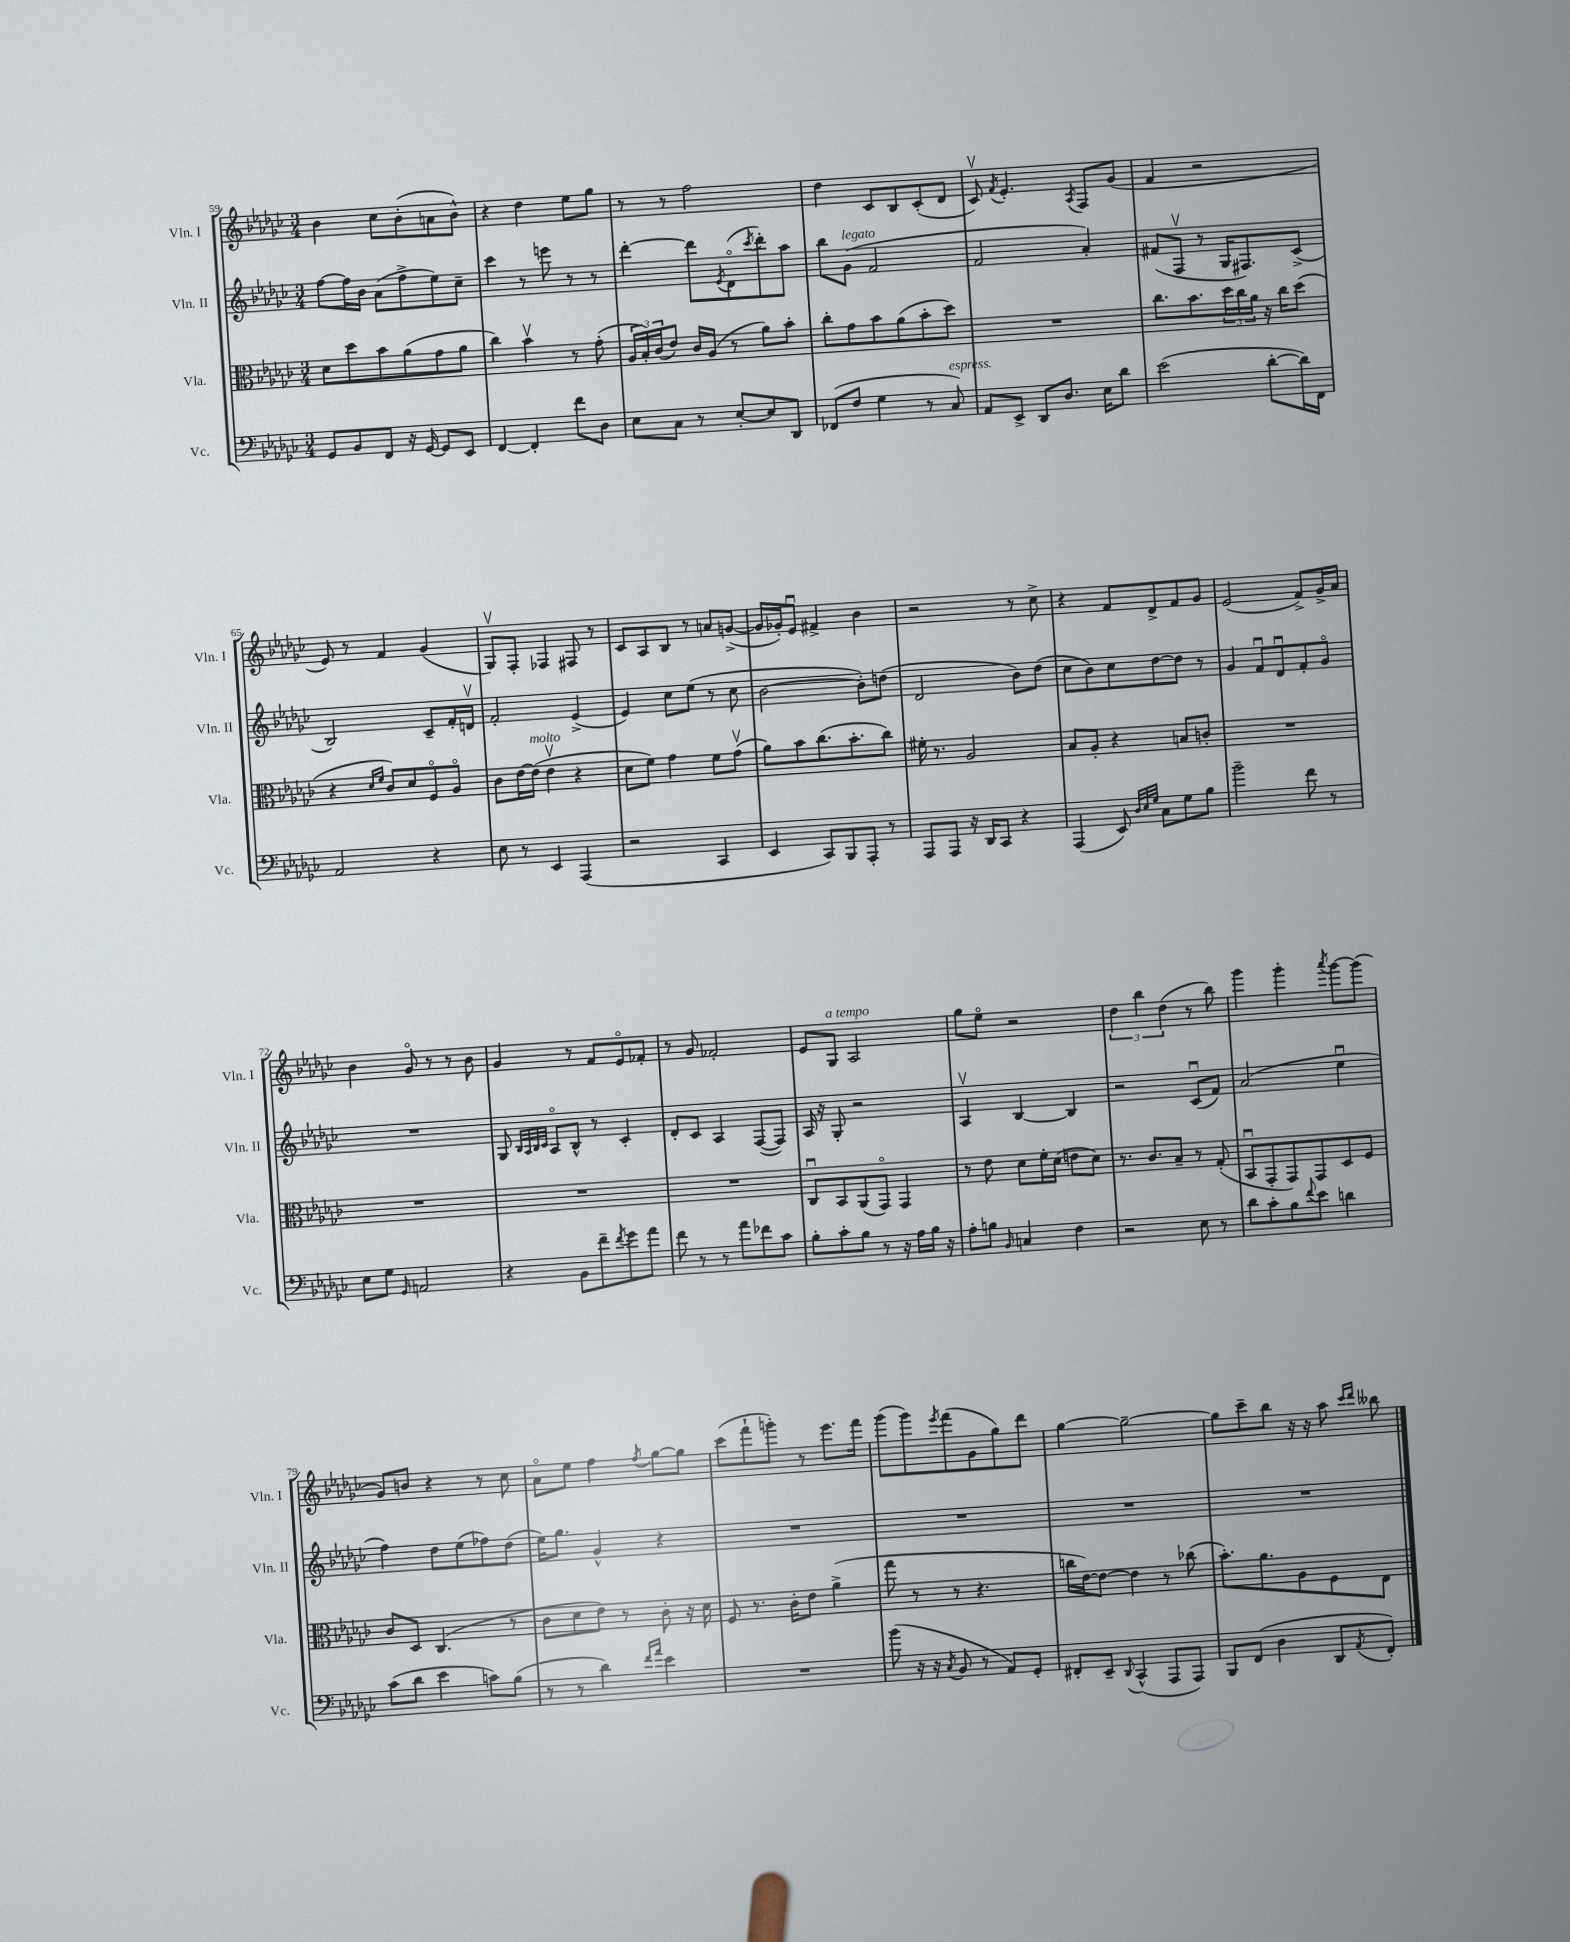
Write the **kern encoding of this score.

**kern	**kern	**kern	**kern
*staff4	*staff3	*staff2	*staff1
*clefF4	*clefC3	*clefG2	*clefG2
*k[b-e-a-d-g-c-]	*k[b-e-a-d-g-c-]	*k[b-e-a-d-g-c-]	*k[b-e-a-d-g-c-]
*M3/4	*M3/4	*M3/4	*M3/4
8GG-	8d-	[8ff	4b-
8BB-	8dd-	16ff]	.
.	.	16b-	.
8FF	8b-	(8a-	8cc-
16r	(8a-	8ff^	(8b-'
[16GG-	.	.	.
8GG-]	8g-	8ee-)	8a
8EE-	8a-	8cc-~	8b-^^)
=	=	=	=
[4FF	4cc-)	4ccc-	4r
4FF']	4b-v	8r	4dd-
.	.	8eee	.
8f	8r	8r	8ee-
8D-	(8g-'	8r	8gg-
=	=	=	=
8E-	24A-	[4ddd-'	8r
.	24B-')	.	.
.	(24c-	.	.
8C-	8e-)	.	8r
8r	16c-	8ddd-]	2ff
.	(16A-	.	.
.	.	8qe-	.
[8E-'	8r	(8d-o	.
.	.	8qccc-	.
8E-]	8a-)	8ddd-')	.
8DD-	8b-'	8aa-	.
=	=	=	=
(8FF-	8cc-'	8bb-	4dd-
8F	8g-	(8g-	.
4G-	8b-	2f	8c-
.	(8a-	.	8B-
8r	8b-'	.	(8c-'
8C-)	8dd-)	.	8d-
=	=	=	=
8AA-	2.r	2f	8c-v)
.	.	.	8qf
8EE-^	.	.	4.e-'
8DD-	.	.	.
8.D-	.	.	.
.	.	.	8qA-
.	.	4a-')	8F
16E-	.	.	.
8d-	.	.	(8g-
=	=	=	=
(2e-	8.cc-	(8f#	4f
.	.	8Fv	.
.	8.b-	.	.
.	.	8r	2r
.	24dd-	16G-	.
.	24cc-	.	.
.	.	8.F#)	.
.	24a-	.	.
[8d-'	16r	.	.
.	16cc-	.	.
16d-])	(8dd-	(8c-^	.
16FF	.	.	.
=	=	=	=
2AA-	4r	2B-)	8e-)
.	.	.	8r
.	16qqd-	.	.
.	16qqf	.	.
.	8c-)	.	4f
.	8d-	.	.
4r	8Fo	8c-~	(4g-
.	8A-o	16f'	.
.	.	16dv	.
=	=	=	=
8E-	8c-	2f'	8G-v)
8r	[16e-	.	8F'
.	(16e-]	.	.
4EE-	4e-v	.	4F-
(4AAA-	4r	(4e-^	8F#
.	.	.	8r
=	=	=	=
2r	8d-	4e-)	8c-
.	8f)	.	8A-
.	4g-	8cc-	8B-
.	.	(8ee-	8r
4CC-	8f	8r	8a
.	(8g-v	8cc-	([8g^
=	=	=	=
4EE-	8a-)	[2b-	16g]
.	.	.	16g-')
.	8b-	.	8e-u
8CC-)	(8.cc-	.	4f#^
8BBB-	.	.	.
.	8.b-'	.	.
8AAA-'	.	8b-'])	4b-
8r	8cc-)	(8dd	.
=	=	=	=
8AAA-	16f#'	2d-	2r
.	8.r	.	.
8AAA-	.	.	.
16r	2A-	.	.
16DD-	.	.	.
8CC-	.	.	.
4r	.	8b-)	8r
.	.	(8dd-	8cc-^
=	=	=	=
(4AAA-	8B-	8cc-	4r
.	8A-'	8b-)	.
8EE-)	4r	8cc-	8f
32qqD-	.	.	.
32qqE-	.	.	.
32qqG-	.	.	.
8C-	.	[8dd-	8d-^
8G-	8B	8dd-]	8f
8B-	8c'	8r	8g-
=	=	=	=
2b-~	2.r	4g-	(2e-
.	.	8fu	.
.	.	8d-u	.
8f	.	8f'	8f^)
8r	.	8g-o	16g-^
.	.	.	16a-
=	=	=	=
8E-	2.r	2.r	4b-
8G-	.	.	.
16qqGG-	.	.	.
2AA	.	.	8g-o
.	.	.	8r
.	.	.	8r
.	.	.	8b-
=	=	=	=
4r	2.r	8G-	4g-
.	.	32qqB-	.
.	.	32qqA-	.
.	.	32qqB-	.
.	.	32qqc-	.
.	.	8A-o	.
8BB-	.	8B-^^	8r
8f~	.	8r	8f
8qf	.	.	.
8g-	.	4c-'	8e-o
8a-	.	.	8f-'
=	=	=	=
8f	2.r	8d-'	8r
8r	.	8c-	8g-
8r	.	4A-	2f-'
8a-	.	.	.
8f-	.	([8F	.
8c-	.	8F])	.
=	=	=	=
8B-'	8C-u	16A-	8e-
.	.	16r	.
8c-'	8BB-	8G-'	8G-
8B-	(8AA-	2r	2A-
8r	8GG-o)	.	.
16r	4GG-	.	.
16A-	.	.	.
16B-	.	.	.
16r	.	.	.
=	=	=	=
8A-'	8r	4A-v	8gg-
8B	8e-	.	8ee-o
16qqBB-	.	.	.
4C	8d-	[4B-	2r
.	16f'	.	.
.	(16d-	.	.
4F	8e	4B-]	.
.	8d-)	.	.
=	=	=	=
2r	8.r	2r	6dd-
.	.	.	6bb-
.	8.c-	.	.
.	.	.	(6dd-
.	8B-~	.	.
8E-	8r	(8c-u	8r
8r	(8G-'	8f)	8bb-)
=	=	=	=
8d-	8BB-u	(2a-	4ggg-
8c-'	8GG-'	.	.
8B-	8GG-)	.	4ggg-'
8qqf	.	.	.
8e-	8GG-	.	.
.	.	.	8qaaa-
4d	8D-	4ee-u	[8ggg-
.	8F	.	(8ggg-]
=	=	=	=
(8c-	8c-	4ff)	8g-)
8d-	8D-	.	8b
4e-	(4.C-	8dd-	4r
.	.	(8ee-	.
8c)	.	8ff-)	8r
(8B-	8r	(8dd-	8cc-
=	=	=	=
8r	8c-	16ee-)	8a-o
.	.	8.gg-	.
8r	8d-	.	8ee-
4d-)	8e-)	4g-^^	4ff
.	8r	.	.
16qqf	.	.	.
16qqa-	.	.	8qff
4e-	8c-'	4r	[8gg-
.	16r	.	8gg-]
.	16d-	.	.
=	=	=	=
2.r	8F	2.r	(8ccc-
.	8.r	.	8fff`
.	.	.	8ggg')
.	16c-'	.	.
.	8e-	.	8r
.	(4a-^	.	8.eee-
.	.	.	16fff
=	=	=	=
(8b-	8gg-	2.r	(8ggg-
16r	8r	.	8ggg-)
16r	.	.	.
8qC-	.	.	8qeee-
8BB-	8r	.	(8fff
8r	4.r	.	8g-
8AA-)	.	.	8gg-)
8GG-'	.	.	8ddd-
=	=	=	=
8FF#'	16cc	2.r	[4gg-
.	[16e-)	.	.
8EE-~	8e-_	.	.
8qqDD-	.	.	.
(4CC-^^	4e-]	.	2gg-~_
8AAA-	8r	.	.
8AAA-)	(8cc-	.	.
=	=	=	=
8BBB-	8.b-')	2.r	8gg-]
(8FF	.	.	8ccc-~
.	8.a-	.	.
4D-	.	.	8bb-
.	8A-	.	16r
.	.	.	16r
8DD-	8F	.	8aa-
.	.	.	16qqccc-
8qAA-	.	.	16qqddd-
8FF')	8E-	.	8bb--
==	==	==	==
*-	*-	*-	*-
